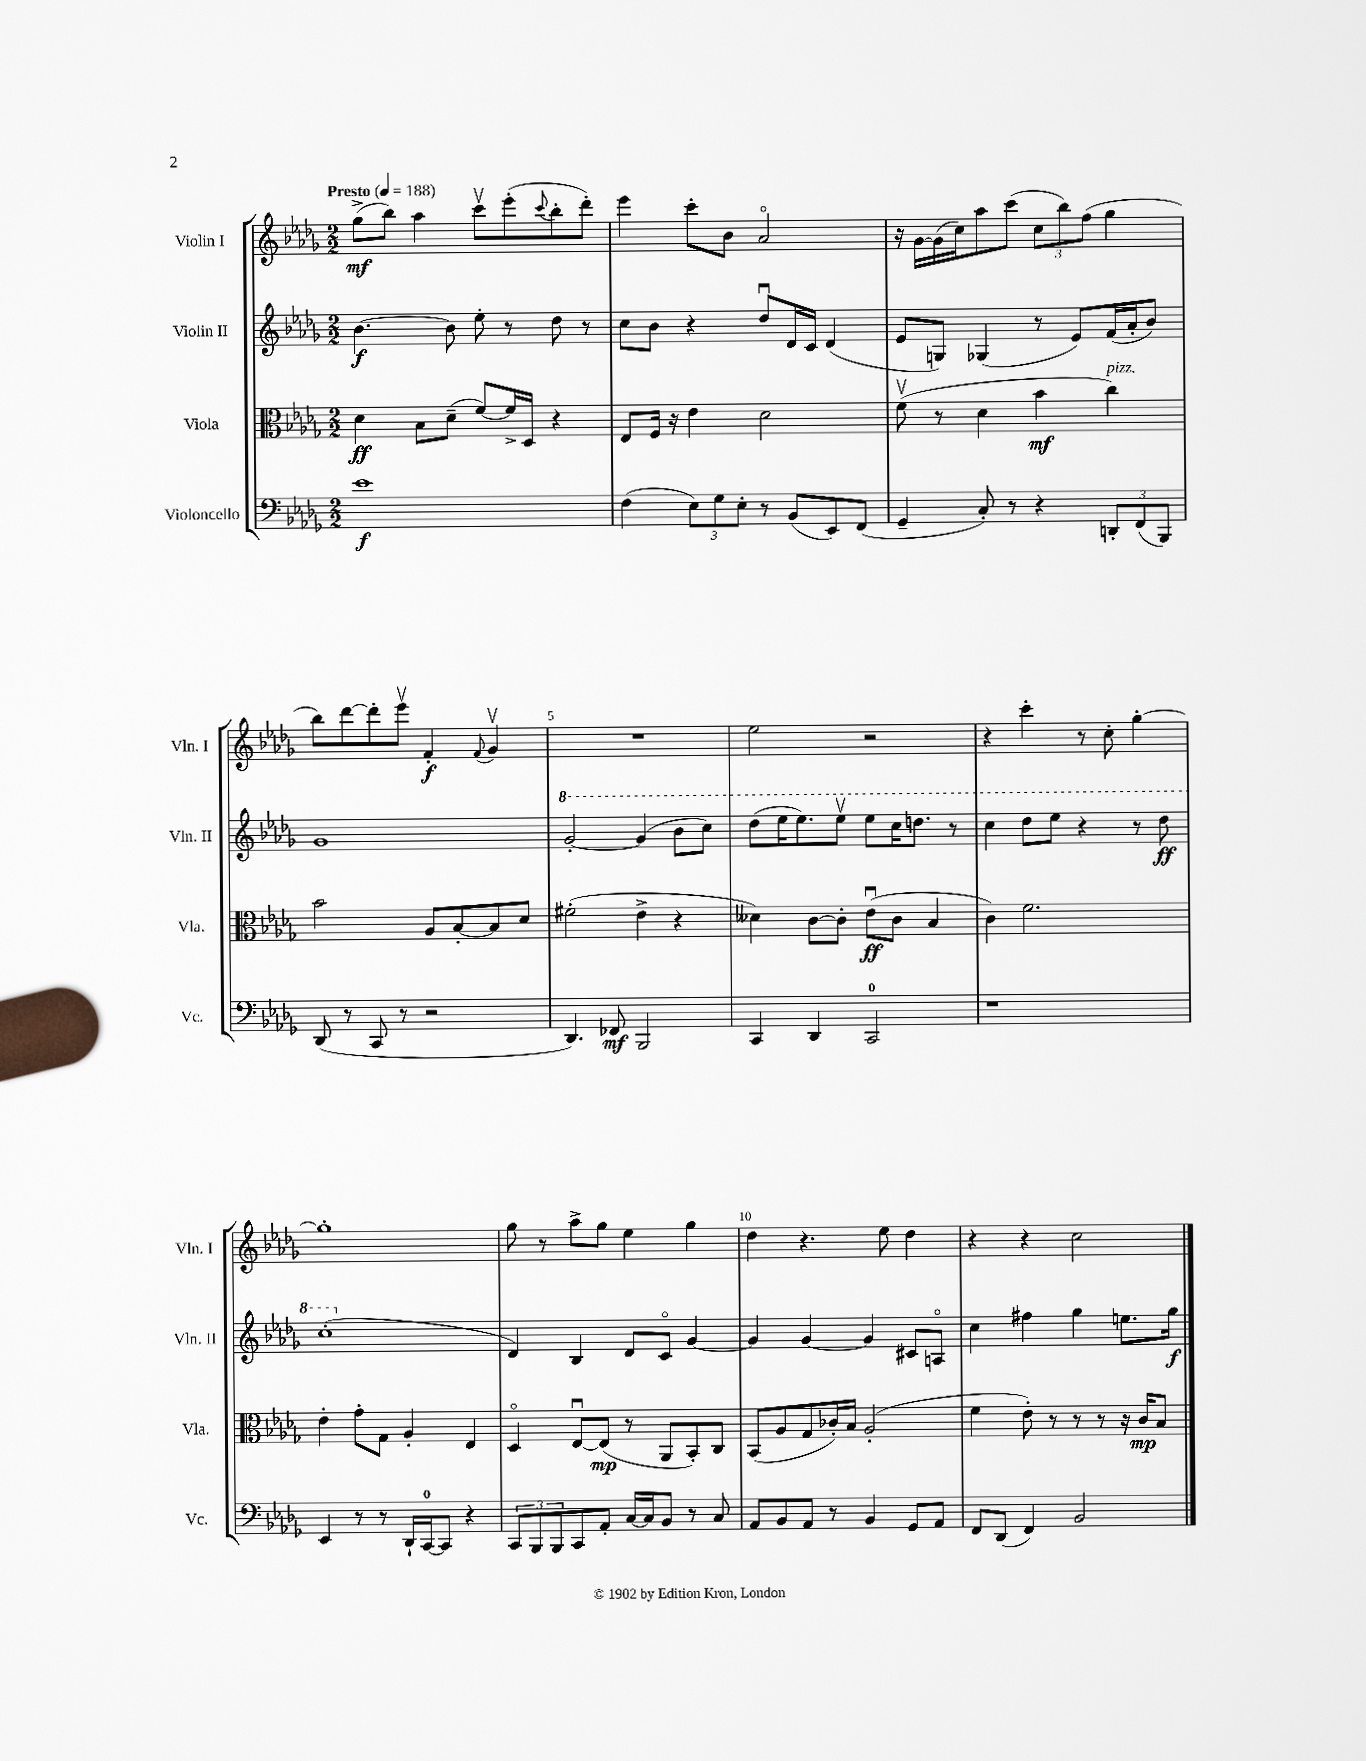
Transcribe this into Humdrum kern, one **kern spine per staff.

**kern	**dynam	**kern	**dynam	**kern	**dynam	**kern	**dynam
*part4	*part4	*part3	*part3	*part2	*part2	*part1	*part1
*staff4	*staff4	*staff3	*staff3	*staff2	*staff2	*staff1	*staff1
*I"Violoncello	*	*I"Viola	*	*I"Violin II	*	*I"Violin I	*
*I'Vc.	*	*I'Vla.	*	*I'Vln. II	*	*I'Vln. I	*
*clefF4	*	*clefC3	*	*clefG2	*	*clefG2	*
*k[b-e-a-d-g-]	*	*k[b-e-a-d-g-]	*	*k[b-e-a-d-g-]	*	*k[b-e-a-d-g-]	*
*M2/2	*	*M2/2	*	*M2/2	*	*M2/2	*
*MM188	*	*MM188	*	*MM188	*	*MM188	*
=1	=1	=1	=1	=1	=1	=1	=1
!	!	!	!	!	!	!LO:TX:a:B:t=Presto	!
1e-	f	4d-\	ff	[4.b-\	f	(8gg-^\L	mf
.	.	.	.	.	.	8bb-\J)	.
.	.	8B-\L	.	.	.	4aa-\	.
.	.	(8d-~\J	.	8b-\]	.	.	.
.	.	[8f/L)	.	8ee-'\	.	8cccv\L	.
.	.	16f^/L]	.	8r	.	(8eee-'\	.
.	.	16D-/JJ	.	.	.	.	.
.	.	.	.	.	.	8qqccc/	.
.	.	4r	.	8dd-\	.	8bb-'\	.
.	.	.	.	8r	.	8ddd-'\J)	.
=2	=2	=2	=2	=2	=2	=2	=2
(4F\	.	8E-/L	.	8cc\L	.	4eee-\	.
.	.	16F/Jk	.	8b-\J	.	.	.
.	.	16r	.	.	.	.	.
12E-\L)	.	4e-\	.	4r	.	8ccc'\L	.
12G-\	.	.	.	.	.	.	.
.	.	.	.	.	.	8b-\J	.
12E-'\J	.	.	.	.	.	.	.
8r	.	2d-\	.	8dd-u/L	.	2a-/	.
(8BB-/L	.	.	.	16d-/L	.	.	.
.	.	.	.	16c/JJ	.	.	.
8EE-/)	.	.	.	(4d-/	.	.	.
(8FF/J	.	.	.	.	.	.	.
=3	=3	=3	=3	=3	=3	=3	=3
4GG-~/	.	(8fv\	.	8e-/L	.	16r	.
.	.	.	.	.	.	[16g-\LL	.
.	.	8r	.	8Gn/J)	.	(16g-\]	.
.	.	.	.	.	.	16cc\J)	.
8C'/)	.	4d-\	.	(4G-X/	.	8aa-\	.
8r	.	.	.	.	.	(8ccc\J	.
4r	.	4b-\	mf	8r	.	12cc\L	.
.	.	.	.	.	.	12bb-\)	.
.	.	.	.	8e-/L)	.	.	.
.	.	.	.	.	.	(12ff\J	.
!	!	!LO:TX:a:i:t=pizz.	!	!	!	!	!
12DDn'/L	.	4cc\)	.	(16f/L	.	4gg-\	.
.	.	.	.	16a-'/J	.	.	.
(12FF/	.	.	.	.	.	.	.
.	.	.	.	8b-/J)	.	.	.
12BBB-/J)	.	.	.	.	.	.	.
!!LO:LB:g=z
=4	=4	=4	=4	=4	=4	=4	=4
(8DD-/	.	2b-\	.	1g-	.	8bb-\L)	.
8r	.	.	.	.	.	[8ddd-\	.
8CC/	.	.	.	.	.	8ddd-'\]	.
8r	.	.	.	.	.	8eee-v\J	.
2r	.	8A-/L	.	.	.	4f'/	f
.	.	[8B-'/	.	.	.	.	.
.	.	.	.	.	.	8qqf/	.
.	.	8B-/]	.	.	.	4g-v/	.
.	.	8d-/J	.	.	.	.	.
=5	=5	=5	=5	=5	=5	=5	=5
*	*	*	*	*8va	*	*	*
4.DD-/)	.	(2f#X'\	.	[2gg-'/	.	1r	.
8FF-X/	mf	.	.	.	.	.	.
2BBB-/	.	4e-^\	.	(4gg-/]	.	.	.
.	.	4r	.	8bb-\L	.	.	.
.	.	.	.	8ccc\J)	.	.	.
=6	=6	=6	=6	=6	=6	=6	=6
4CC/	.	4d--X\)	.	(8ddd-\L	.	2ee-\	.
.	.	.	.	16eee-\K	.	.	.
.	.	.	.	8.eee-\)	.	.	.
4DD-/	.	[8c\L	.	.	.	.	.
.	.	8c'\J]	.	8eee-v\J	.	.	.
2CC/	.	(8e-u\L	ff	8eee-\L	.	2r	.
.	.	8c\J	.	16ccc\K	.	.	.
.	.	.	.	8.dddn\J	.	.	.
.	.	4B-/	.	.	.	.	.
.	.	.	.	8r	.	.	.
=7	=7	=7	=7	=7	=7	=7	=7
1r	.	4c\)	.	4ccc\	.	4r	.
.	.	2.f\	.	8ddd-\L	.	4ccc'\	.
.	.	.	.	8eee-\J	.	.	.
.	.	.	.	4r	.	8r	.
.	.	.	.	.	.	8cc'\	.
.	.	.	.	8r	.	[4gg-'\	.
.	.	.	.	8ddd-\	ff	.	.
!!LO:LB:g=z
=8	=8	=8	=8	=8	=8	=8	=8
4EE-/	.	4e-'\	.	(1ccc'	.	1gg-']	.
8r	.	8g-'\L	.	.	.	.	.
8r	.	8G-\J	.	.	.	.	.
16DD-`/LL	.	4A-'/	.	.	.	.	.
[16CC/J	.	.	.	.	.	.	.
8CC/J]	.	.	.	.	.	.	.
4r	.	4E-/	.	.	.	.	.
=9	=9	=9	=9	=9	=9	=9	=9
*	*	*	*	*X8va	*	*	*
12CC/L	.	4D-/	.	4d-/)	.	8gg-\	.
12BBB-/	.	.	.	.	.	.	.
.	.	.	.	.	.	8r	.
12BBB-/	.	.	.	.	.	.	.
8CC/	.	[8E-u/L	.	4B-/	.	8aa-^\L	.
8AA-'/J	.	(8E-/J]	mp	.	.	8gg-\J	.
[16C/LL	.	8r	.	8d-/L	.	4ee-\	.
16C/J]	.	.	.	.	.	.	.
8BB-/J	.	8AA-/L	.	8c/J	.	.	.
8r	.	8BB-'/)	.	[4g-/	.	4gg-\	.
8C/	.	8C/J	.	.	.	.	.
=10	=10	=10	=10	=10	=10	=10	=10
8AA-/L	.	(8BB-/L	.	4g-/]	.	4dd-\	.
8BB-/	.	8A-/	.	.	.	.	.
8AA-/J	.	8G-/	.	[4g-/	.	4.r	.
8r	.	16c-X'/L)	.	.	.	.	.
.	.	16B-/JJ	.	.	.	.	.
4BB-/	.	(2A-'/	.	4g-/]	.	.	.
.	.	.	.	.	.	8ee-\	.
8GG-/L	.	.	.	8c#X/L	.	4dd-\	.
8AA-/J	.	.	.	8An/J	.	.	.
=11	=11	=11	=11	=11	=11	=11	=11
8FF/L	.	4f\	.	4cc\	.	4r	.
(8DD-/J	.	.	.	.	.	.	.
4FF/)	.	8e-'\)	.	4ff#X\	.	4r	.
.	.	8r	.	.	.	.	.
2BB-/	.	8r	.	4gg-\	.	2cc\	.
.	.	8r	.	.	.	.	.
.	.	16r	.	8.een\L	.	.	.
.	.	16c/KL	mp	.	.	.	.
.	.	8B-/J	.	.	.	.	.
.	.	.	.	16gg-\Jk	f	.	.
==	==	==	==	==	==	==	==
*-	*-	*-	*-	*-	*-	*-	*-
